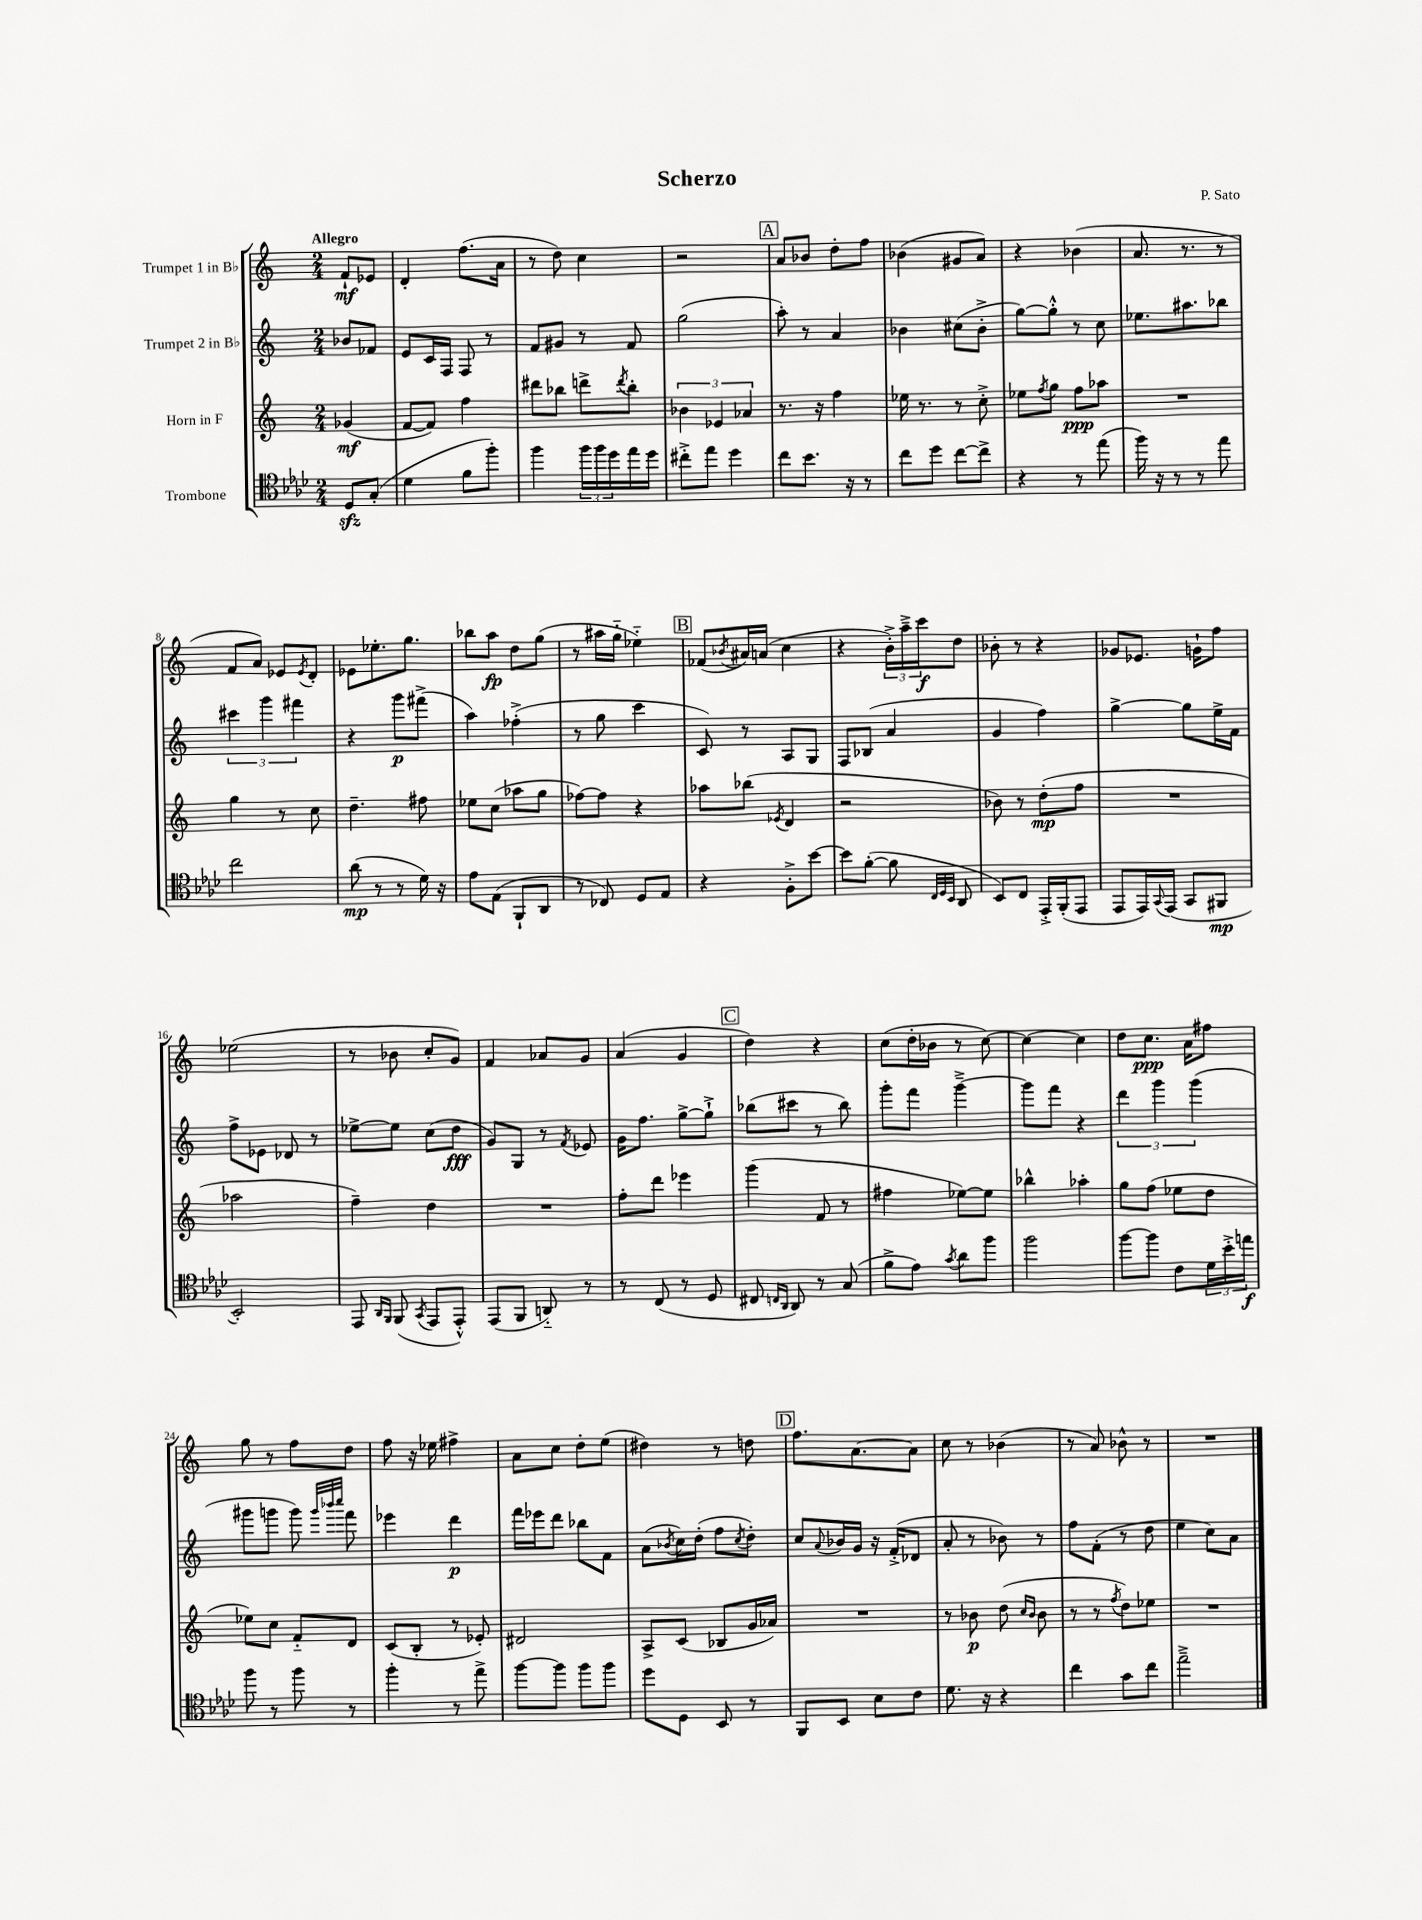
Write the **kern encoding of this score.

**kern	**dynam	**kern	**dynam	**kern	**dynam	**kern	**dynam
*part4	*part4	*part3	*part3	*part2	*part2	*part1	*part1
*staff4	*staff4	*staff3	*staff3	*staff2	*staff2	*staff1	*staff1
*I"Trombone	*	*I"Horn in F	*	*I"Trumpet 2 in B♭	*	*I"Trumpet 1 in B♭	*
*clefC4	*	*clefG2	*	*clefG2	*	*clefG2	*
*k[b-e-a-d-]	*	*k[]	*	*k[]	*	*k[]	*
*M2/4	*	*M2/4	*	*M2/4	*	*M2/4	*
=	=	=	=	=	=	=	=
!	!	!	!	!	!	!LO:TX:a:B:t=Allegro	!
8D-zz/L	.	(4g-X/	mf	8b-X/L	.	8f`/L	mf
(8G'/J	.	.	.	8f-X/J	.	8e-X/J	.
=1	=1	=1	=1	=1	=1	=1	=1
4d-\	.	[8f/L	.	8e/L	.	4d'/	.
.	.	8f/J])	.	16c/L	.	.	.
.	.	.	.	16F/JJ	.	.	.
8f\L	.	4ff\	.	8F/	.	(8.ff\L	.
8ff'\J)	.	.	.	8r	.	.	.
.	.	.	.	.	.	16a\Jk	.
=2	=2	=2	=2	=2	=2	=2	=2
4ff\	.	8ddd#X\L	.	8f/L	.	8r	.
.	.	8bb-X\J	.	8g#X/J	.	8dd\)	.
24ff\LL	.	8dddn^\L	.	8r	.	4cc\	.
24ff\	.	.	.	.	.	.	.
24dd-\	.	.	.	.	.	.	.
.	.	8qddd/	.	.	.	.	.
16ee-\	.	8bb-'\J	.	8f/	.	.	.
16dd-\JJ	.	.	.	.	.	.	.
=3	=3	=3	=3	=3	=3	=3	=3
8cc#X'^\L	.	6b-X\	.	(2gg\	.	2r	.
8ee-\J	.	.	.	.	.	.	.
.	.	6e-X/	.	.	.	.	.
4dd-\	.	.	.	.	.	.	.
.	.	6a-X/	.	.	.	.	.
!!LO:REH:place=s1:t=A
=4	=4	=4	=4	=4	=4	=4	=4
8cc\L	.	8.r	.	8aa'\)	.	8a/L	.
8.b-\J	.	.	.	8r	.	8b-X/J	.
.	.	16r	.	.	.	.	.
.	.	4ff\	.	4a/	.	8dd'\L	.
16r	.	.	.	.	.	.	.
8r	.	.	.	.	.	8ff\J	.
=5	=5	=5	=5	=5	=5	=5	=5
8cc\L	.	16ee-X\	.	4b-X\	.	(4b-X\	.
.	.	8.r	.	.	.	.	.
8dd-\J	.	.	.	.	.	.	.
[8cc\L	.	8r	.	(8cc#X\L	.	8g#X/L	.
8cc^\J]	.	8cc'^\	.	8b-'^\J	.	8a/J)	.
=6	=6	=6	=6	=6	=6	=6	=6
4r	.	8ee-X\L	.	[8gg\L)	.	4r	.
.	.	8qff/	.	.	.	.	.
.	.	8gg\J	.	8gg'^^\J]	.	.	.
8r	.	8ff\L	ppp	8r	.	(4b-X\	.
(8ee-\	.	8aa-X\J	.	8cc\	.	.	.
=7	=7	=7	=7	=7	=7	=7	=7
16ff\)	.	2r	.	8.ee-X\L	.	8.a/	.
16r	.	.	.	.	.	.	.
8r	.	.	.	.	.	.	.
.	.	.	.	8.aa#X\	.	8.r	.
8r	.	.	.	.	.	.	.
8ee-\	.	.	.	8bb-X\J	.	8r	.
!!LO:LB:g=z
=8	=8	=8	=8	=8	=8	=8	=8
2cc\	.	4gg\	.	6ccc#X\	.	8f/L	.
.	.	.	.	.	.	8a/J)	.
.	.	.	.	6ggg\	.	.	.
.	.	8r	.	.	.	8e-X/L	.
.	.	.	.	6fff#X\	.	.	.
.	.	.	.	.	.	8qe-/	.
.	.	8cc\	.	.	.	8d'/J	.
=9	=9	=9	=9	=9	=9	=9	=9
(8a-\	mp	4.dd~\	.	4r	.	8e-X\L	.
8r	.	.	.	.	.	8.ee-X'\	.
8r	.	.	.	8ggg\L	p	.	.
.	.	.	.	.	.	8.gg\J	.
16d-\)	.	8ff#X\	.	(8fff#X^\J	.	.	.
16r	.	.	.	.	.	.	.
=10	=10	=10	=10	=10	=10	=10	=10
8e-\L	.	8ee-X\L	.	4aa\)	.	8bb-X\L	.
(8E-\J	.	(8cc\J	.	.	.	8aa\J	fp
8FF`/L	.	8aa-X\L	.	(4ff-X'^\	.	8dd\L	.
8AA-/J	.	8gg\J	.	.	.	(8gg\J	.
=11	=11	=11	=11	=11	=11	=11	=11
8r	.	[8ff-X\L)	.	8r	.	8r	.
8C-X/)	.	8ff-\J]	.	8gg\	.	16aa#X\LL	.
.	.	.	.	.	.	16gg\JJ	.
8D-/L	.	4r	.	4ccc\	.	4ee-X\)	.
8E-/J	.	.	.	.	.	.	.
!!LO:REH:place=s1:t=B
=12	=12	=12	=12	=12	=12	=12	=12
4r	.	8aa-X\L	.	8c/)	.	(8f-X/L	.
.	.	.	.	.	.	8qb-X/	.
.	.	(8bb-X\J	.	8r	.	16a#X/L)	.
.	.	.	.	.	.	(16an/JJ	.
.	.	8qe-X/	.	.	.	.	.
8F'^\L	.	4d/	.	8A/L	.	4cc\	.
[8b-\J	.	.	.	8G/J	.	.	.
=13	=13	=13	=13	=13	=13	=13	=13
8b-\L]	.	2r	.	8F/L	.	4r	.
([8f'\J	.	.	.	(8B-X/J	.	.	.
8f\]	.	.	.	4a/	.	24b'^\LL)	.
.	.	.	.	.	.	24aa~^\	.
.	.	.	.	.	.	24ccc\J	f
32qqC/LLL	.	.	.	.	.	.	.
32qqD-/	.	.	.	.	.	.	.
32qqBB-/JJJ	.	.	.	.	.	.	.
8AA-/	.	.	.	.	.	8dd\J	.
=14	=14	=14	=14	=14	=14	=14	=14
8BB-/L)	.	8b-X\)	.	4g/	.	8b-X'\	.
8C/J	.	8r	.	.	.	8r	.
16EE-'^/LL	.	(8dd'\L	mp	4ff\)	.	4r	.
(16FF'/J	.	.	.	.	.	.	.
8EE-/J	.	8ff\J	.	.	.	.	.
=15	=15	=15	=15	=15	=15	=15	=15
8EE-/L	.	2r	.	[4gg^\	.	8g-X/L	.
16EE-/L)	.	.	.	.	.	8.e-X/J	.
8qqGG/	.	.	.	.	.	.	.
(16EE-/JJ	.	.	.	.	.	.	.
8GG/L	.	.	.	8gg\L]	.	.	.
.	.	.	.	.	.	16gn`\KL	.
8FF#X/J	mp	.	.	16ee^\L	.	8ff\J	.
.	.	.	.	16f\JJ	.	.	.
!!LO:LB:g=z
=16	=16	=16	=16	=16	=16	=16	=16
2BB-'/)	.	2aa-X\	.	8ff^\L	.	(2ee-X\	.
.	.	.	.	8e-X\J	.	.	.
.	.	.	.	8d-X/	.	.	.
.	.	.	.	8r	.	.	.
=17	=17	=17	=17	=17	=17	=17	=17
8EE-/	.	4ff~\)	.	[8ee-X^\L	.	8r	.
16qqAA-/LL	.	.	.	.	.	.	.
16qqFF/JJ	.	.	.	.	.	.	.
(8FF/	.	.	.	8ee-\J]	.	8b-X\	.
8qGG/	.	.	.	.	.	.	.
8EE-/L	.	4dd\	.	(8cc\L	.	8cc'/L	.
8EE-'^^/J)	.	.	.	8dd\J	fff	8g/J)	.
=18	=18	=18	=18	=18	=18	=18	=18
(8EE-/L	.	2r	.	8g/L)	.	4f/	.
8FF/J	.	.	.	8G/J	.	.	.
8AAn/)	.	.	.	8r	.	8a-X/L	.
.	.	.	.	8qf/	.	.	.
8r	.	.	.	8e-X/	.	8g/J	.
=19	=19	=19	=19	=19	=19	=19	=19
8r	.	8ff'\L	.	16g\KL	.	(4a/	.
.	.	.	.	8.ff\J	.	.	.
(8C/	.	8ddd\J	.	.	.	.	.
8r	.	4eee-X\	.	[8gg^\L	.	4g/	.
8D-/	.	.	.	8gg`^\J]	.	.	.
!!LO:REH:place=s1:t=C
=20	=20	=20	=20	=20	=20	=20	=20
8C#X/	.	(4ggg\	.	(8bb-X\L	.	4dd\)	.
16qqCn/LL	.	.	.	.	.	.	.
16qqAA-/JJ	.	.	.	.	.	.	.
8AA-/)	.	.	.	8ccc#X\J	.	.	.
8r	.	8f/	.	8r	.	4r	.
(8G/	.	8r	.	8bb-\)	.	.	.
=21	=21	=21	=21	=21	=21	=21	=21
8f^\L	.	4ff#X\	.	8ggg'\L	.	(8cc\L	.
8e-\J)	.	.	.	8fff\J	.	16dd'\L	.
.	.	.	.	.	.	16b-X\JJ	.
8qg/	.	.	.	.	.	.	.
8a-\L	.	[8ee-X\L)	.	[4ggg~^\	.	8r	.
8ff\J	.	8ee-\J]	.	.	.	[8cc\)	.
=22	=22	=22	=22	=22	=22	=22	=22
2ff\	.	4bb-X^^\	.	8ggg\L]	.	4cc\_	.
.	.	.	.	8fff\J	.	.	.
.	.	4aa-X'\	.	4r	.	4cc\]	.
=23	=23	=23	=23	=23	=23	=23	=23
[8ff\L	.	8gg\L	.	6ddd\	.	8dd\L	.
8ff\J]	.	(8ff\J	.	.	.	8.cc\J	ppp
.	.	.	.	6ggg\	.	.	.
8c\L	.	8ee-X\L	.	.	.	.	.
.	.	.	.	.	.	16a\KL	.
.	.	.	.	(6ggg\	.	.	.
24d-\L	.	8dd\J	.	.	.	8ff#X\J	.
24b-'^\	.	.	.	.	.	.	.
24een\JJ	f	.	.	.	.	.	.
!!LO:LB:g=z
=24	=24	=24	=24	=24	=24	=24	=24
8ff\	.	8ee-X\L)	.	8ggg#X\L	.	8gg\	.
8r	.	8cc\J	.	8gggn\J	.	8r	.
8ff\	.	8f/L	.	8ggg\)	.	8ff\L	.
.	.	.	.	32qqggg/LLL	.	.	.
.	.	.	.	32qqbbb-X/	.	.	.
.	.	.	.	32qqcccc/JJJ	.	.	.
8r	.	8d/J	.	8fff\	.	8dd\J	.
=25	=25	=25	=25	=25	=25	=25	=25
4ff'\	.	(8c/L	.	4eee-X\	.	8ff\	.
.	.	8B'/J	.	.	.	16r	.
.	.	.	.	.	.	16ee-X\	.
8r	.	8r	.	4ddd\	p	4ff#X^\	.
8ee-^\	.	8e-X'/)	.	.	.	.	.
=26	=26	=26	=26	=26	=26	=26	=26
[8ff\L	.	2d#X/	.	16fff\LL	.	8a\L	.
.	.	.	.	16eee-X\J	.	.	.
8ff\J]	.	.	.	8ddd\J	.	8cc\J	.
8ff\L	.	.	.	8bb-X\L	.	8dd'\L	.
8ff\J	.	.	.	8f\J	.	(8ee\J	.
=27	=27	=27	=27	=27	=27	=27	=27
8dd-\L	.	8A^/L	.	(8a\L	.	4dd#X\)	.
.	.	.	.	8qb-X/	.	.	.
8D-\J	.	(8c/J	.	16cc\L)	.	.	.
.	.	.	.	(16dd'\JJ	.	.	.
8BB-/	.	8B-X/L	.	8ff\L	.	8r	.
.	.	.	.	8qcc/	.	.	.
8r	.	16g/L	.	8dd'\J)	.	8ddn\	.
.	.	16a-X/JJ)	.	.	.	.	.
!!LO:REH:place=s1:t=D
=28	=28	=28	=28	=28	=28	=28	=28
8FF/L	.	2r	.	8cc/L	.	8.ff\L	.
.	.	.	.	8qqa/	.	.	.
8BB-/J	.	.	.	16b-X/L	.	.	.
.	.	.	.	16g/JJ	.	[8.a\	.
8B-\L	.	.	.	16r	.	.	.
.	.	.	.	(16f'^/KL	.	.	.
8c\J	.	.	.	8d-X/J	.	8a\J]	.
=29	=29	=29	=29	=29	=29	=29	=29
8.d-\	.	8r	.	8a'/	.	8cc\	.
.	.	8b-X\	p	8r	.	8r	.
16r	.	.	.	.	.	.	.
4r	.	(8dd\	.	8b-X\)	.	(4b-X\	.
.	.	16qqcc/LL	.	.	.	.	.
.	.	16qqb-/JJ	.	.	.	.	.
.	.	8b-\	.	8r	.	.	.
=30	=30	=30	=30	=30	=30	=30	=30
4cc\	.	8r	.	8ff\L	.	8r	.
.	.	8r	.	(8f'\J	.	8a/)	.
.	.	8qff/	.	.	.	.	.
8g\L	.	8dd\L)	.	8r	.	8b-X^^\	.
8cc\J	.	8ee-X\J	.	8dd\	.	8r	.
=31	=31	=31	=31	=31	=31	=31	=31
2ee-~^\	.	2r	.	4ee\	.	2r	.
.	.	.	.	8cc\L)	.	.	.
.	.	.	.	8a\J	.	.	.
==	==	==	==	==	==	==	==
*-	*-	*-	*-	*-	*-	*-	*-
